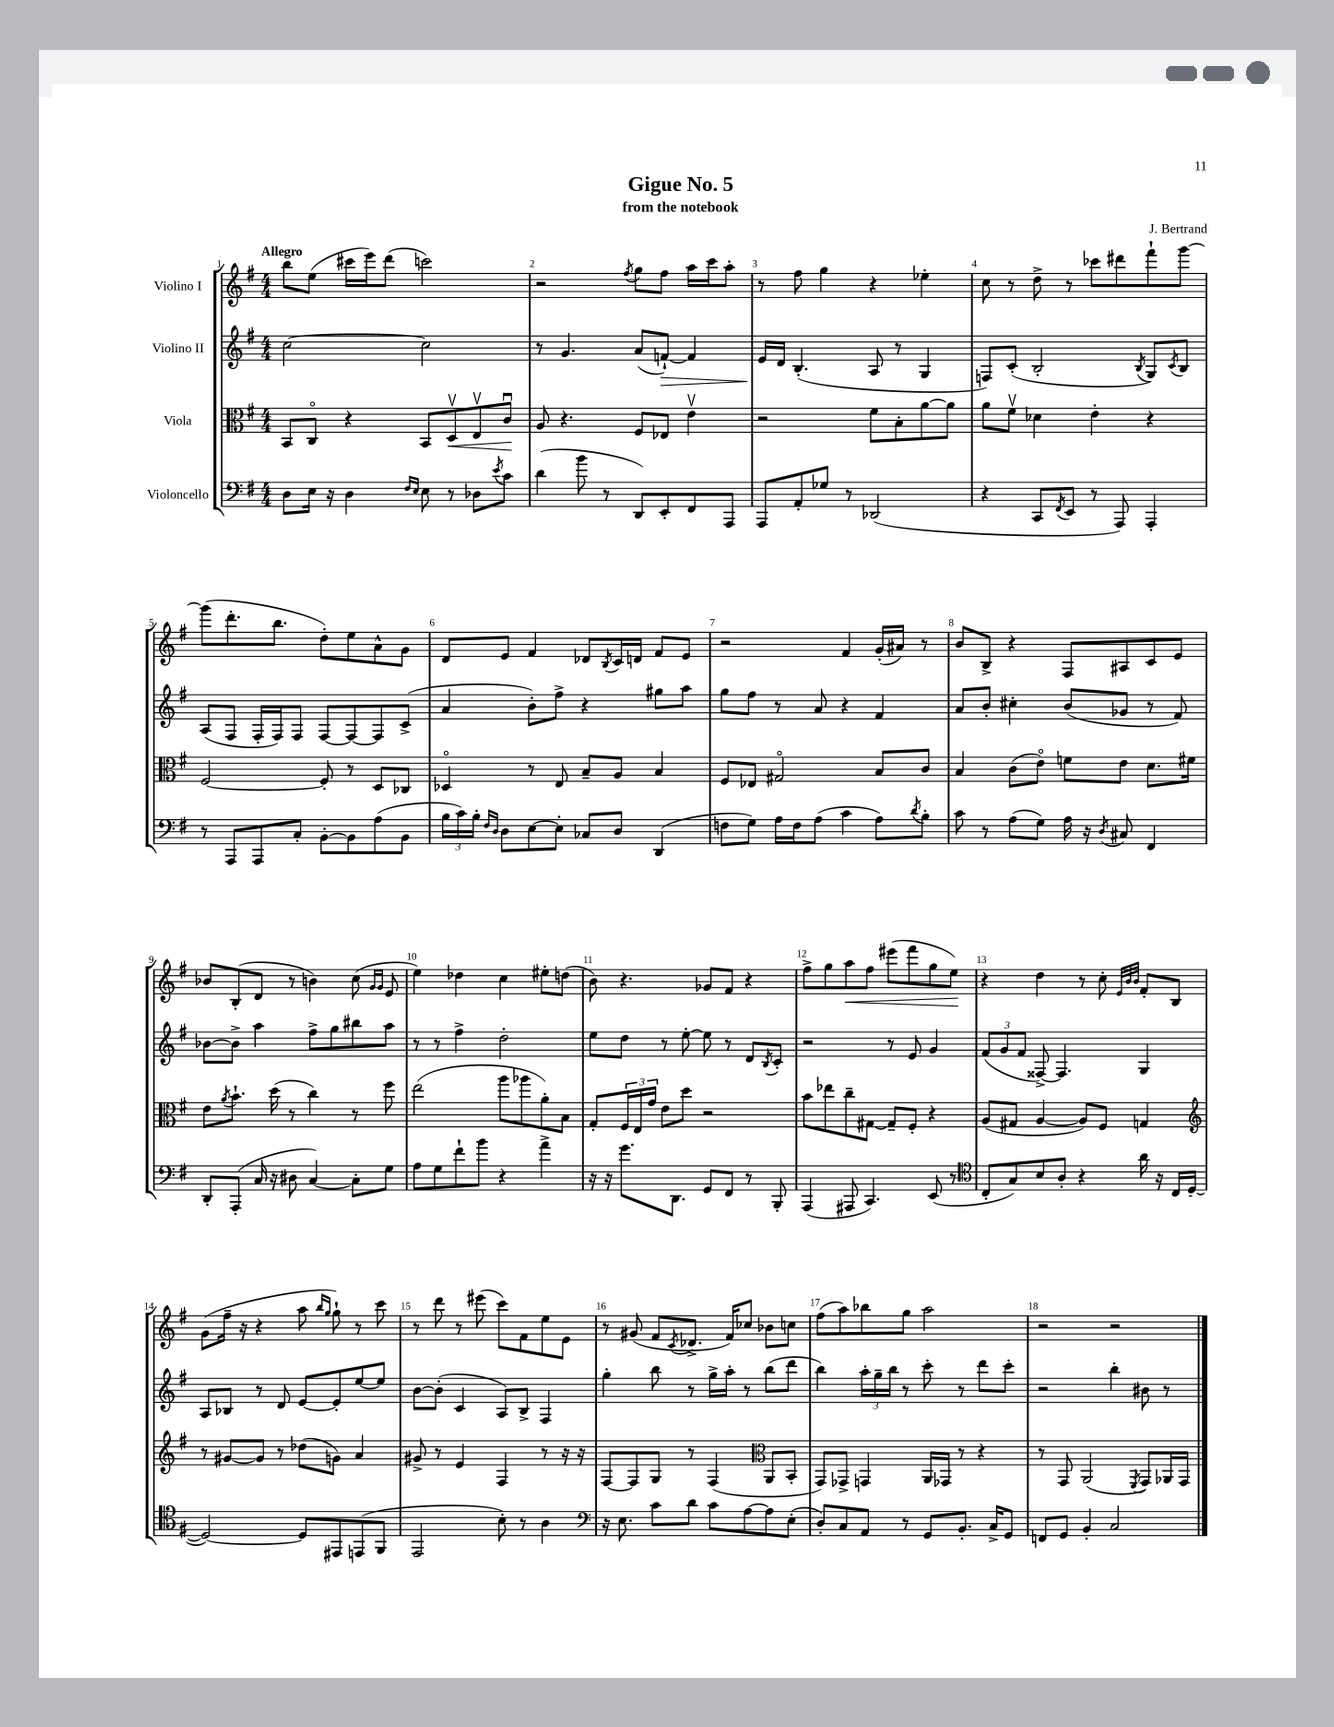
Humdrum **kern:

**kern	**kern	**kern	**kern
*staff4	*staff3	*staff2	*staff1
*clefF4	*clefC3	*clefG2	*clefG2
*k[f#]	*k[f#]	*k[f#]	*k[f#]
*M4/4	*M4/4	*M4/4	*M4/4
8D	8BB	[2cc	8bb
16E	8Co	.	(8ee
16r	.	.	.
4D	4r	.	16ccc#
.	.	.	16eee)
.	.	.	(8ddd
16qqF#	.	.	.
16qqE	.	.	.
8E	8BB	2cc]	2ccc)
8r	8Dv	.	.
8D-	8Ev	.	.
8qe	.	.	.
8c	8cu	.	.
=	=	=	=
(4d	8A	8r	2r
.	4.r	4.g	.
8b	.	.	.
8r	.	.	.
.	.	.	8qff#
8DD)	8F#	(8a	8gg
8EE'	8E-	[8f`)	8ff#
8FF#	4ev	4f]	16aa
.	.	.	16ccc
8AAA	.	.	8aa'
=	=	=	=
8AAA	2r	16e	8r
.	.	16d	.
8AA'	.	(4.B'	8ff#
8G-	.	.	4gg
8r	.	.	.
(2DD-	8f#	8A	4r
.	8B'	8r	.
.	[8a	4G	4ee-'
.	8a]	.	.
=	=	=	=
4r	8a	8F)	8cc
.	8f#v	(8c'	8r
8CC	4d-	2B'	8dd^
8qFF#	.	.	.
8EE	.	.	8r
8r	4e'	.	8ccc-
8AAA)	.	.	8ddd#
.	.	8qB	.
4AAA'	4r	8G)	8fff#`
.	.	8qc	.
.	.	8B	[8ggg
=	=	=	=
8r	[2F#	(8A	(8ggg]
8AAA	.	8F#	8.ddd'
8AAA	.	16F#'	.
.	.	16F#)	8.bb
8C'	.	8F#	.
[8BB'	8F#']	[8F#	8dd')
8BB]	8r	8F#_	8ee
(8A	8D	8F#]	8a^^
8BB	8C-	(8c^	8g
=	=	=	=
24B	4D-o	4a	8d
24c)	.	.	.
24B'	.	.	.
16qqF#	.	.	.
16qqD	.	.	.
8D	.	.	8e
[8E	8r	8b')	4f#
8E']	8E	8ff#^	.
8C-	8B~	4r	8d-
.	.	.	8qB
8D	8A	.	16c
.	.	.	16d
(4DD	4B	8gg#	8f#
.	.	8aa	8e
=	=	=	=
8F	8F#	8gg	2r
8G)	8E-	8ff#	.
16A	2G#o	8r	.
16F	.	.	.
(8A	.	8a	.
4c	.	4r	4f#
8A)	8B	4f#	(16g'
.	.	.	16a#)
8qd	.	.	.
8B'	8c	.	8r
=	=	=	=
8c	4B	8a	8b
8r	.	8b'	8B^
(8A	(8c	4cc#'	4r
8G)	8eo)	.	.
16A	8f	(8b	8F#
16r	.	.	.
8qD	.	.	.
8C#	8e	8g-	8A#
4FF#	8.d	8r	8c
.	.	8f#)	8e
.	16f#	.	.
=	=	=	=
8DD'	8e	[8b-	8b-
.	8qa	.	.
(8AAA'	8.b`	8b-^]	(8B'
16C	.	4aa	8d
16r	(16dd	.	.
8D#	8r	.	8r
[4C)	4cc)	8ff#^	4b)
.	.	8gg	.
8C']	8r	8bb#	(8cc
.	.	.	16qqg
.	.	.	16qqg
8G	8ff#	8aa	8e
=	=	=	=
8A	(2ee	8r	4ee)
8G	.	8r	.
8f#`	.	4ff#^	4dd-
8b	.	.	.
4r	8aa	2dd'	4cc
.	8aa-	.	.
4a^	8a')	.	8ee#'
.	8B	.	(8dd
=	=	=	=
16r	8G'	8ee	8b)
16r	.	.	.
8.g	24F#	8dd	4.r
.	24E	.	.
.	24g	.	.
.	8e	8r	.
8.DD	.	.	.
.	8dd	[8ee'	.
8GG	2r	8ee]	8g-
8FF#	.	8r	8f#
8r	.	8d	4r
.	.	8qB	.
8BBB'	.	8c'	.
=	=	=	=
(4AAA	8b	2r	8ff#^
.	8ee-	.	8gg
8AAA#	8cc~	.	8aa
4.CC)	[8G#	.	8ff#
.	8G#~]	8r	(8eee#
.	8F#'	8e	8fff#
(8EE	4r	4g	8gg
8r	.	.	8ee)
=	=	=	=
*clefC4	*	*	*
8C'	(8A	(12f#	4r
.	.	12g	.
8G)	8G#	.	.
.	.	12f#	.
8B	[4A	[8F##^)	4dd
8A'	.	4.F##]	.
4r	8A])	.	8r
.	8F#	.	8cc'
.	.	.	32qqe
.	.	.	32qqb
.	.	.	32qqb
16a	4G	4G	8f#'
16r	.	.	.
16C	.	.	8B
([16D	.	.	.
=	=	=	=
*	*clefG2	*	*
2D_)	8r	8A	(8g
.	[8g#	8B-	16ff#~
.	.	.	16r
.	8g#]	8r	4r
.	8r	8d	.
8D]	(8dd-	[8e	8aa
.	.	.	16qqbb
.	.	.	16qqgg
8EE#	8g)	8e']	8gg`)
(8EE	4a	[8ee	8r
8FF#	.	8ee]	8ccc
=	=	=	=
2EE	8g#^	[8b	8r
.	8r	(8b']	8ddd
.	4e	4c	8r
.	.	.	(8eee#
8B')	4F#	8A)	8ccc)
8r	.	8B^	8f#
4A	8r	4F#	8ee
.	16r	.	8e
.	16r	.	.
=	=	=	=
*clefF4	*	*	*
16r	[8F#	4gg'	8r
8.E	.	.	.
.	8F#]	.	(8g#
8c	8G	8bb	8f#
.	.	.	8qc
8d	8r	8r	8.d-^
8c	(4F#	16gg^	.
.	.	16aa'	16f#)
[8A	.	8r	8cc-
*	*clefC3	*	*
8A]	8AA	(8bb	8b-
(8E'	8BB'	8ddd	8cc
=	=	=	=
8D')	8GG)	4bb)	(8ff#
8C	8GG-^	.	8aa)
8AA	4GG	24aa'	8bb-
.	.	24gg~	.
.	.	24bb	.
8r	.	8r	8gg
8GG	16AA	8ccc'	2aa
.	16GG-	.	.
8.BB'	8r	8r	.
.	4r	8ddd	.
16C^	.	.	.
8GG	.	8ccc'	.
=	=	=	=
8FF	8r	2r	2r
8GG	8GG	.	.
4BB'	(2AA	.	.
2C	.	4bb'	2r
.	8qFF#	.	.
.	8GG)	8b#	.
.	16AA-	8r	.
.	16GG	.	.
==	==	==	==
*-	*-	*-	*-
